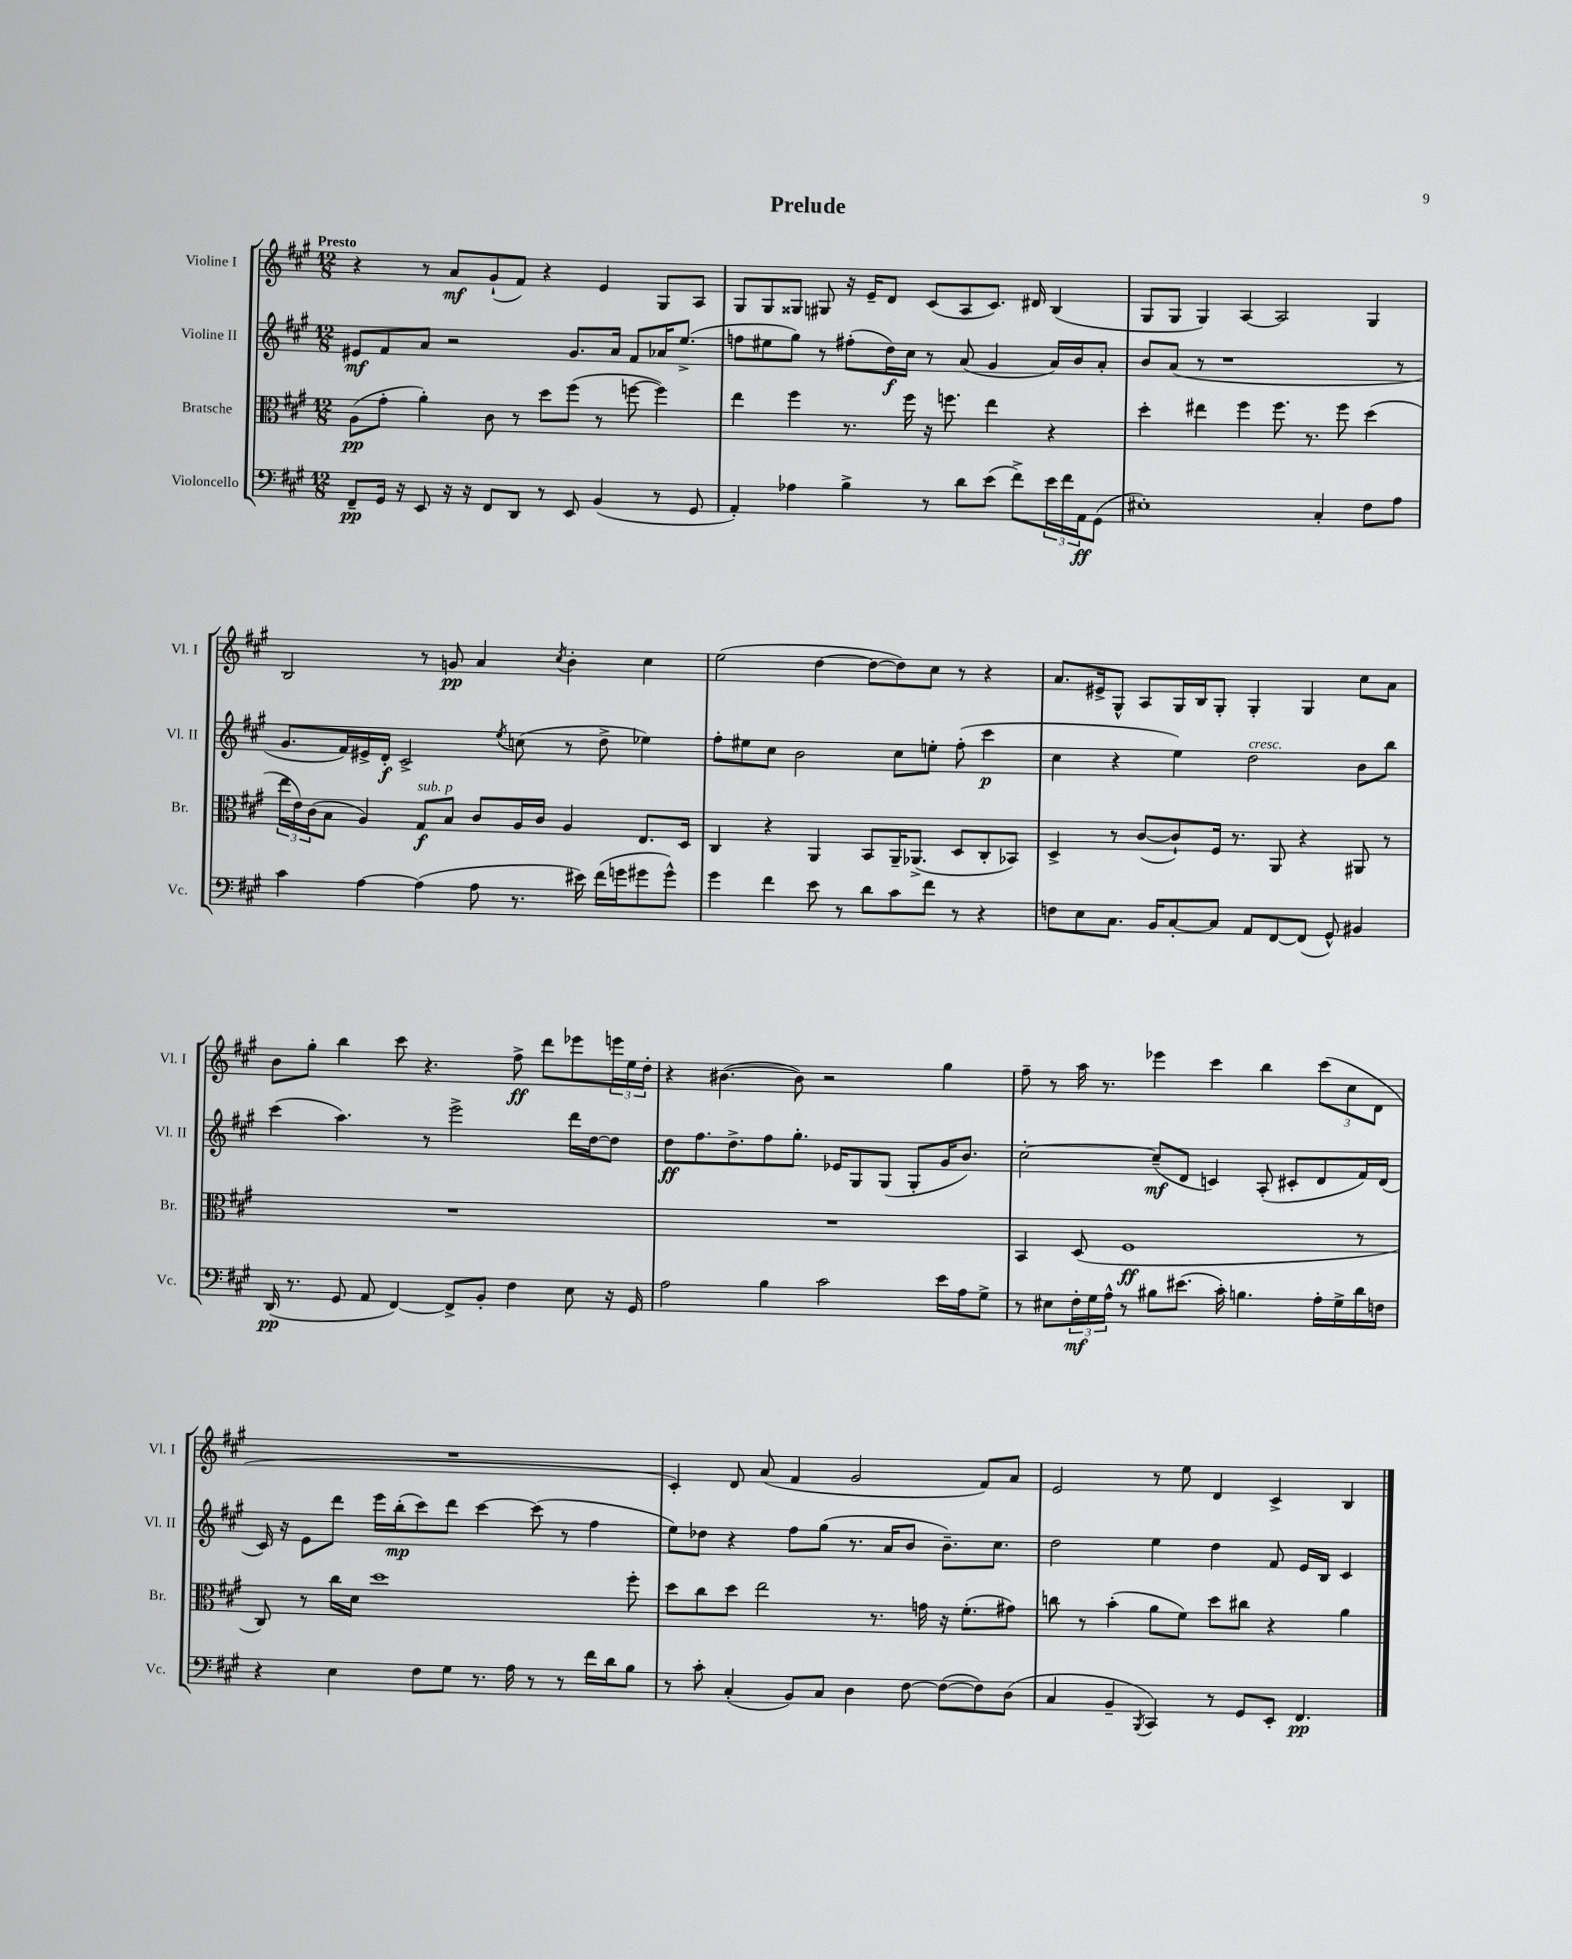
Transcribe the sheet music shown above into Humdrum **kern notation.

**kern	**kern	**kern	**kern
*staff4	*staff3	*staff2	*staff1
*clefF4	*clefC3	*clefG2	*clefG2
*k[f#c#g#]	*k[f#c#g#]	*k[f#c#g#]	*k[f#c#g#]
*M12/8	*M12/8	*M12/8	*M12/8
8FF#~/L	(8A\L	8e#/L	4r
16GG#/Jk	8g#'\J	8f#/	.
16r	.	.	.
8EE/	4a'\)	8a/J	8r
16r	.	2r	8a/L
16r	.	.	.
8FF#/L	8c#\	.	(8g#`/
8DD/J	8r	.	8f#/J)
8r	8dd\L	.	4r
8EE/	(8ff#\J	8.g#/L	.
(4BB/	8r	.	4e/
.	.	16a/Jk	.
.	[8ff\	8f#/L	.
8r	4ff\])	16a-/K	8G#/L
.	.	(8.ee^/J	.
8GG#/	.	.	8A/J
=	=	=	=
4AA'/)	4ee\	8ff\L	8G#/L
.	.	8ee#\	8G#/
4A-\	4ff#\	8gg#\J)	8G##/J
.	.	8r	8G#/
4B^\	8.r	(8ff#'\L	16r
.	.	.	16e~/LK
.	.	16dd\L)	8d/J
.	16ff#\	16cc#\JJ	.
8r	16r	8r	(8c#/L
.	8.ff\	.	.
8d\L	.	(8a/	8A/
(8e\J	4ee\	4g#/	8.c#/J)
8f#^\L)	.	.	.
.	.	.	16d#/
24e\L	4r	16a/LL)	(4B/
24f#\	.	.	.
.	.	16b/J	.
24AA\J	.	.	.
(8GG#\J	.	8a'/J	.
=	=	=	=
1E#')	4dd'\	8b/L	8G#/L
.	.	(8a/J	8G#/J
.	4ee#\	8r	4G#/)
.	.	1r	.
.	4ff#\	.	[4A/
.	8.ff#\	.	2A/]
.	8.r	.	.
4C#'/	.	.	.
.	8ff#\	.	.
8F#\L	(4dd\	.	4G#/
8A\J	.	8r	.
=	=	=	=
4c#\	24ee\LL	8.g#/L	2B/
.	24e\)	.	.
.	(24c#\J	.	.
.	8B\J	.	.
.	.	16f#/L)	.
[4A\	4A/)	16e#^/	.
.	.	16d'/JJ	.
.	.	2c#^/	.
(4A\]	8G#/L	.	8r
.	8B/J	.	8g/
8A\	8c#/L	.	4a/
.	.	8qee/	.
8.r	16A/L	(8cc\	.
.	16c#/JJ	.	.
.	.	.	8qcc#/
.	4A/	8r	4b'\
16e#\)	.	.	.
(16f#\LL	.	8dd^\	.
16g\J	.	.	.
8g#\	8.E/L	4ee-\)	4cc#\
8g#^^\J)	.	.	.
.	16D/Jk	.	.
=	=	=	=
4g#\	4C#/	8ff#'\L	(2ee\
.	.	8ee#\	.
4f#\	4r	8cc#\J	.
.	.	2b\	.
8e\	4AA/	.	[4dd\
8r	.	.	.
8d\L	8BB/L	.	8dd\_L
8c#\	16AA~/K	8cc#\L	8dd\])
.	(8.AA-^/J	.	.
8f#\J	.	8ee'\J	8cc#\J
8r	8D/L	(8ff#'\	8r
4r	8C#'/	4ccc#\	4r
.	8BB-/J)	.	.
=	=	=	=
8F\L	4D^/	4cc#\	8.a/L
8E\	.	.	.
.	.	.	16e#^/k
8.C#\J	8r	4r	8G#^^/J
.	([8c#/L	.	8A/L
16BB/LK	.	.	.
[8C#'/	8c#`/])	4ee\)	16G#/L
.	.	.	16B/J
8C#/]J	16F#/Jk	.	8G#'/J
.	8.r	.	.
8AA/L	.	2dd\	4G#'/
[8FF#/	8AA/	.	.
(8FF#/]J	4r	.	4G#/
8GG#^^/)	.	.	.
4BB#/	8AA#/	8b\L	8cc#\L
.	8r	8bb\J	8a\J
=	=	=	=
(16DD/	1.r	(4ccc#\	8b\L
8.r	.	.	.
.	.	.	8gg#'\J
8GG#/	.	4.aa\)	4bb\
8AA/	.	.	.
[4FF#/)	.	.	8ccc#\
.	.	8r	4.r
8FF#^/]L	.	2eee^\	.
8BB'/J	.	.	.
4F#\	.	.	8ff#^\
.	.	.	8ddd\L
8E\	.	16ddd\LL	8eee-\
.	.	[16dd\J	.
16r	.	8dd\]J	24eee\L
.	.	.	24ee\
16GG#/	.	.	.
.	.	.	24dd'\JJ
=	=	=	=
2A\	1.r	8dd\L	4r
.	.	8.ff#\	.
.	.	.	([4.b#\
.	.	8.dd^\	.
4B\	.	8ff#\	.
.	.	8.gg#'\J	8b#\])
2c#\	.	.	2r
.	.	16e-/LK	.
.	.	8G#/	.
.	.	(8G#/J	.
.	.	8G#'/L	.
16e\LL	.	16g#/K	4gg#\
16A\J	.	8.b/J)	.
8G#^\J	.	.	.
=	=	=	=
8r	4BB/	[2cc#'\	8ff#~\
8E#\L	.	.	8r
24F#'\L	(8D/	.	16aa\
24G#\	.	.	.
.	.	.	8.r
24A^^\JJ	.	.	.
8r	1F#	.	.
8B#\L	.	(8cc#~/]L	4eee-\
(8.e#\J	.	8d/J	.
.	.	4c/)	4ccc#\
16c#'\)	.	.	.
4.B\	.	.	.
.	.	(8A'/	4bb\
.	.	8c#'/L	.
16A'\LL	.	8d/	(12ccc#\L
16G#^\	.	.	.
.	.	.	12cc#\
16d\	8r	16f#/L)	.
.	.	.	12d\J
16F\JJ	.	(16d/JJ	.
=	=	=	=
4r	8C#/)	16c#/)	1.r
.	.	16r	.
.	8r	8e\L	.
4E\	16cc#\LL	8ddd\J	.
.	16d\JJ	.	.
.	1dd	16eee\LL	.
.	.	(16bb'\J	.
8F#\L	.	8ccc#\)	.
8G#\J	.	8ddd\J	.
8.r	.	[4ccc#\	.
16A\	.	.	.
8r	.	(8ccc#\]	.
8r	.	8r	.
16f#\LL	.	4ff#\	.
16d\J	.	.	.
8B\J	8ff#'\	.	.
=	=	=	=
8r	8dd\L	8ee\L)	4c#'/)
8c#'\	8cc#\	8dd-\J	.
(4C#'/	8dd\J	4r	8d/
.	2ee\	.	(8a/
8BB/L)	.	8ff#\L	4f#/
8C#/J	.	(8gg#\J	.
4D\	.	8.r	2g#/
.	8.r	.	.
.	.	16a/LK	.
[8F#\	.	8b/J	.
.	16g\	.	.
(8F#\_L	16r	8.b~\L)	.
.	(8.f#'\L	.	.
8F#\])	.	.	8f#/L)
.	.	8.cc#\J	.
(8D\J	8g#\J)	.	8a/J
=	=	=	=
4C#/	8cc\	2dd\	2e/
.	8r	.	.
4BB~/	(4b'\	.	.
8qBBB/	.	.	.
4CC#/)	8a\L	4ee\	8r
.	8f#\J)	.	8ee\
8r	8dd\L	4dd\	4d/
8GG#/L	8cc#\J	.	.
8EE'/J	4r	8f#/	4c#^/
4.FF#/	.	16e/LL	.
.	.	16B/JJ	.
.	4a\	4c#/	4B/
==	==	==	==
*-	*-	*-	*-
